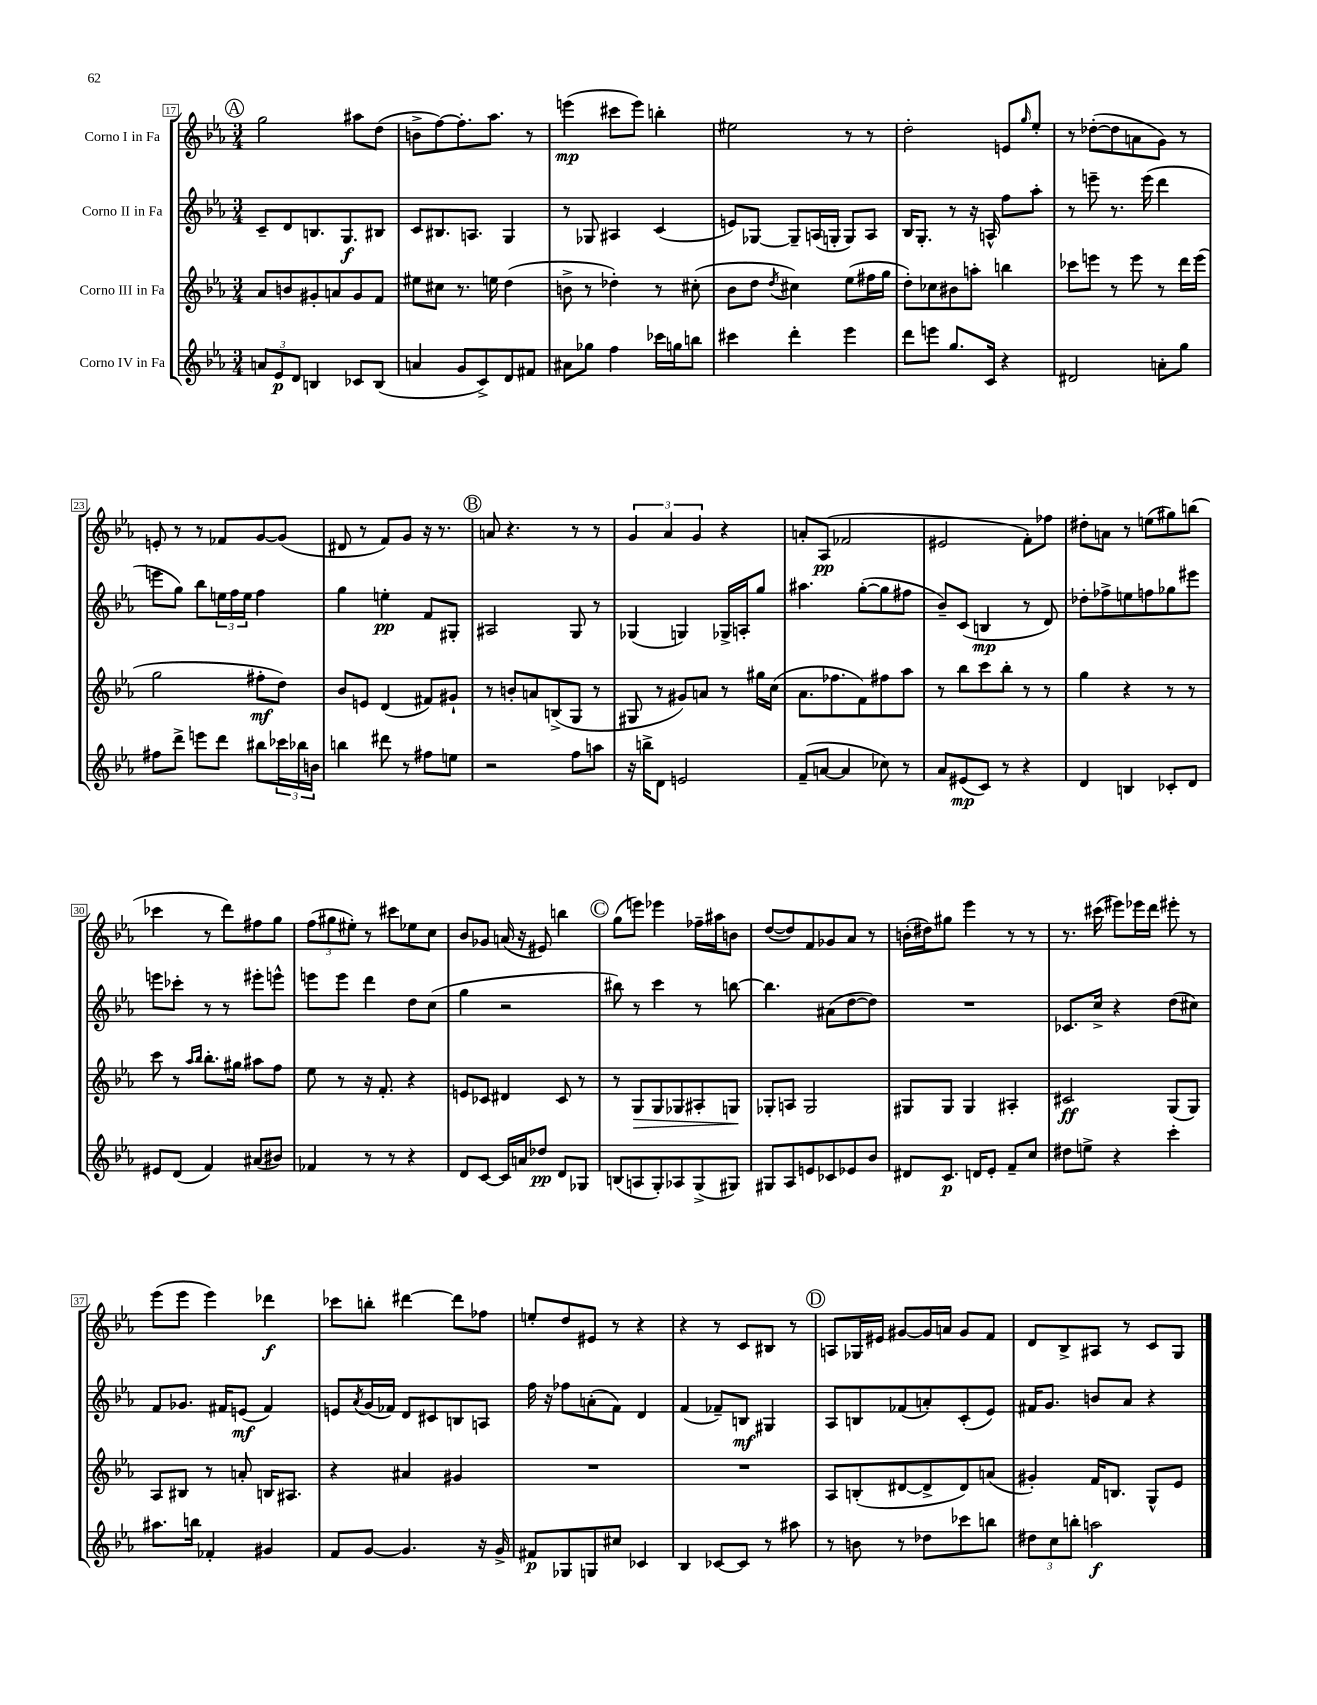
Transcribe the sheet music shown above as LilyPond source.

<<
\new StaffGroup <<
\new Staff = "s0" \with { instrumentName = "Corno I in Fa" } {
    \clef treble \key ees \major \numericTimeSignature \time 3/4
    \mark \markup { \circle "A" } g''2 ais''8 d''8( |
    b'8-> f''8~) f''8.-. aes''8. r8 |
    e'''4\mp( cis'''8 e'''8) b''4-. |
    eis''2 r8 r8 |
    d''2-. e'8 \grace { g''16 } ees''8-. |
    r8 des''8~-.( des''8 a'8 g'8) r8 |
    e'8-. r8 r8 fes'8 g'8~ g'8( |
    dis'8 r8 f'8) g'8 r16 r8. |
    \mark \markup { \circle "B" } a'8 r4. r8 r8 |
    \tuplet 3/2 { g'4 aes'4 g'4 } r4 |
    a'8-. aes8\pp( fes'2 |
    eis'2 f'8-.) fes''8 |
    dis''8-. a'8 r8 e''8( gis''8) b''8( |
    ces'''4 r8 d'''8) fis''8 g''8 |
    \tuplet 3/2 { f''8( gis''8 eis''8-.) } r8 cis'''8 ees''8 c''8 |
    bes'8 ges'8 a'16( r16 eis'8) b''4 |
    \mark \markup { \circle "C" } g''8( e'''8) ees'''4 fes''16-- ais''16 b'8 |
    d''8~( d''8) f'8 ges'8 aes'8 r8 |
    b'16-.( dis''16) gis''8 ees'''4 r8 r8 |
    r8. cis'''16( eis'''8) ees'''16 d'''16 eis'''8-. r8 |
    ees'''8( ees'''8 ees'''4) des'''4\f |
    ces'''8 b''8-. dis'''4~ dis'''8 fes''8 |
    e''8-. d''8 eis'8 r8 r4 |
    r4 r8 c'8 bis8 r8 |
    \mark \markup { \circle "D" } a8 ges16 eis'16 gis'8~ gis'16 a'16 gis'8 f'8 |
    d'8 bes8-> ais8 r8 c'8 g8 \bar "|." |
}
\new Staff = "s1" \with { instrumentName = "Corno II in Fa" } {
    \clef treble \key ees \major \numericTimeSignature \time 3/4
    \mark \markup { \circle "A" } c'8-- d'8 b8. g8.\f bis8 |
    c'8 bis8. a8. g4 |
    r8 ges8 ais4 c'4( |
    e'8) ges8~ ges8-- a16( g16-. g8) a8 |
    bes16 g8.-. r8 r16 a16-^ f''8 aes''8-. |
    r8 e'''8-- r8. e'''16( d'''4 |
    e'''8 g''8) bes''8 \tuplet 3/2 { e''16 f''16 e''16 } f''4 |
    g''4 e''4-.\pp f'8 gis8-. |
    \mark \markup { \circle "B" } ais2 g8 r8 |
    ges4( g4) ges16-> a16-. g''8 |
    ais''4. g''8~-.( g''8 fis''8 |
    bes'8--) c'8( b4\mp r8 d'8) |
    des''8-. fes''8-> e''8 f''8 ges''8 eis'''8 |
    e'''8 ces'''8-. r8 r8 eis'''8-. e'''8-^ |
    e'''8 e'''8 d'''4 d''8 c''8( |
    g''4 r2 |
    \mark \markup { \circle "C" } bis''8) r8 c'''4 r8 b''8~ |
    b''4. ais'8( d''8~ d''8) |
    R2. |
    ces'8. c''16-> r4 d''8( cis''8) |
    f'8 ges'8. fis'16 e'8\mf( fis'4) |
    e'8 \acciaccatura { aes'8 } g'16( fes'16) d'8 cis'8 b8 a8 |
    f''16 r16 fes''8 a'8-.( f'8) d'4 |
    f'4( fes'8--) b8\mf gis4 |
    \mark \markup { \circle "D" } aes8 b8 fes'8( a'8-.) c'8-.( ees'8) |
    fis'16 g'8. b'8 aes'8 r4 \bar "|." |
}
\new Staff = "s2" \with { instrumentName = "Corno III in Fa" } {
    \clef treble \key ees \major \numericTimeSignature \time 3/4
    \mark \markup { \circle "A" } aes'8 b'8 gis'8-. a'8 gis'8 f'8 |
    eis''8 cis''8 r8. e''16 d''4( |
    b'8-> r8 des''4-.) r8 cis''8-.( |
    bes'8 d''8 \acciaccatura { d''8 } cis''4) ees''8( fis''16 g''16 |
    d''8-.) ces''8 bis'8 a''8-. b''4 |
    ces'''8 e'''8 r8 e'''8 r8 d'''16 e'''16( |
    g''2 fis''8-.\mf d''8) |
    bes'8 e'8 d'4( fis'8) gis'8-! |
    \mark \markup { \circle "B" } r8 b'8-. a'8 b8->( g8 r8 |
    gis8 r8 gis'8) a'8 r8 gis''16 c''16( |
    aes'8. fes''8. f'8) fis''8 aes''8 |
    r8 bes''8 c'''8 bes''8-. r8 r8 |
    g''4 r4 r8 r8 |
    c'''8 r8 \grace { aes''16 bes''16 } bes''8.-. gis''16 ais''8 f''8 |
    ees''8 r8 r16 f'8.-. r4 |
    e'8 ces'8 dis'4 ces'8 r8 |
    \mark \markup { \circle "C" } r8 g8\> g8 ges8 ais8-. g8\! |
    ges8-. a8 ges2 |
    gis8 gis8 gis4 ais4-. |
    cis'2\ff g8( g8) |
    aes8 bis8 r8 a'8-. b16 ais8. |
    r4 ais'4 gis'4 |
    R2. |
    R2. |
    \mark \markup { \circle "D" } aes8 b8-.( dis'8~ dis'8-> dis'8) a'8( |
    gis'4-.) f'16 b8. g8-^ ees'8 \bar "|." |
}
\new Staff = "s3" \with { instrumentName = "Corno IV in Fa" } {
    \clef treble \key ees \major \numericTimeSignature \time 3/4
    \mark \markup { \circle "A" } \tuplet 3/2 { a'8 ees'8\p d'8 } b4 ces'8 b8( |
    a'4 g'8 c'8->) d'8 fis'8 |
    ais'8 ges''8 f''4 ces'''16 g''16 b''8 |
    cis'''4 d'''4-. ees'''4 |
    d'''8 e'''8 g''8. c'16 r4 |
    dis'2 a'8-. g''8 |
    fis''8 d'''8-> e'''8 d'''8 bis''8 \tuplet 3/2 { ces'''16 bes''16 b'16 } |
    b''4 dis'''8 r8 fis''8 e''8 |
    \mark \markup { \circle "B" } r2 f''8 a''8 |
    r16 b''16-> d'8 e'2 |
    f'8--( a'8~ a'4 ces''8) r8 |
    aes'8 eis'8\mp( c'8) r8 r4 |
    d'4 b4 ces'8-. d'8 |
    eis'8 d'8( f'4) ais'8( bis'8) |
    fes'4 r8 r8 r4 |
    d'8 c'8~ c'16 a'16 des''8\pp d'8 ges8 |
    \mark \markup { \circle "C" } b8( a8 g8-.) aes8 g8->( gis8) |
    gis8 aes8 e'8 ces'8 ees'8 bes'8 |
    dis'8 c'8.\p d'16 ees'8-. f'8-- c''8 |
    dis''8 e''8-> r4 c'''4-. |
    ais''8. b''16 fes'4-. gis'4 |
    f'8 g'8~ g'4. r16 g'16-> |
    fis'8\p ges8 g8 cis''8 ces'4 |
    bes4 ces'8~ ces'8 r8 ais''8 |
    \mark \markup { \circle "D" } r8 b'8 r8 des''8 ces'''8 b''8 |
    \tuplet 3/2 { dis''8 c''8 b''8-. } a''2\f \bar "|." |
}
>>
>>
\layout { \context { \Score currentBarNumber = #17 \override BarNumber.stencil = #(make-stencil-boxer 0.1 0.3 ly:text-interface::print) } }
